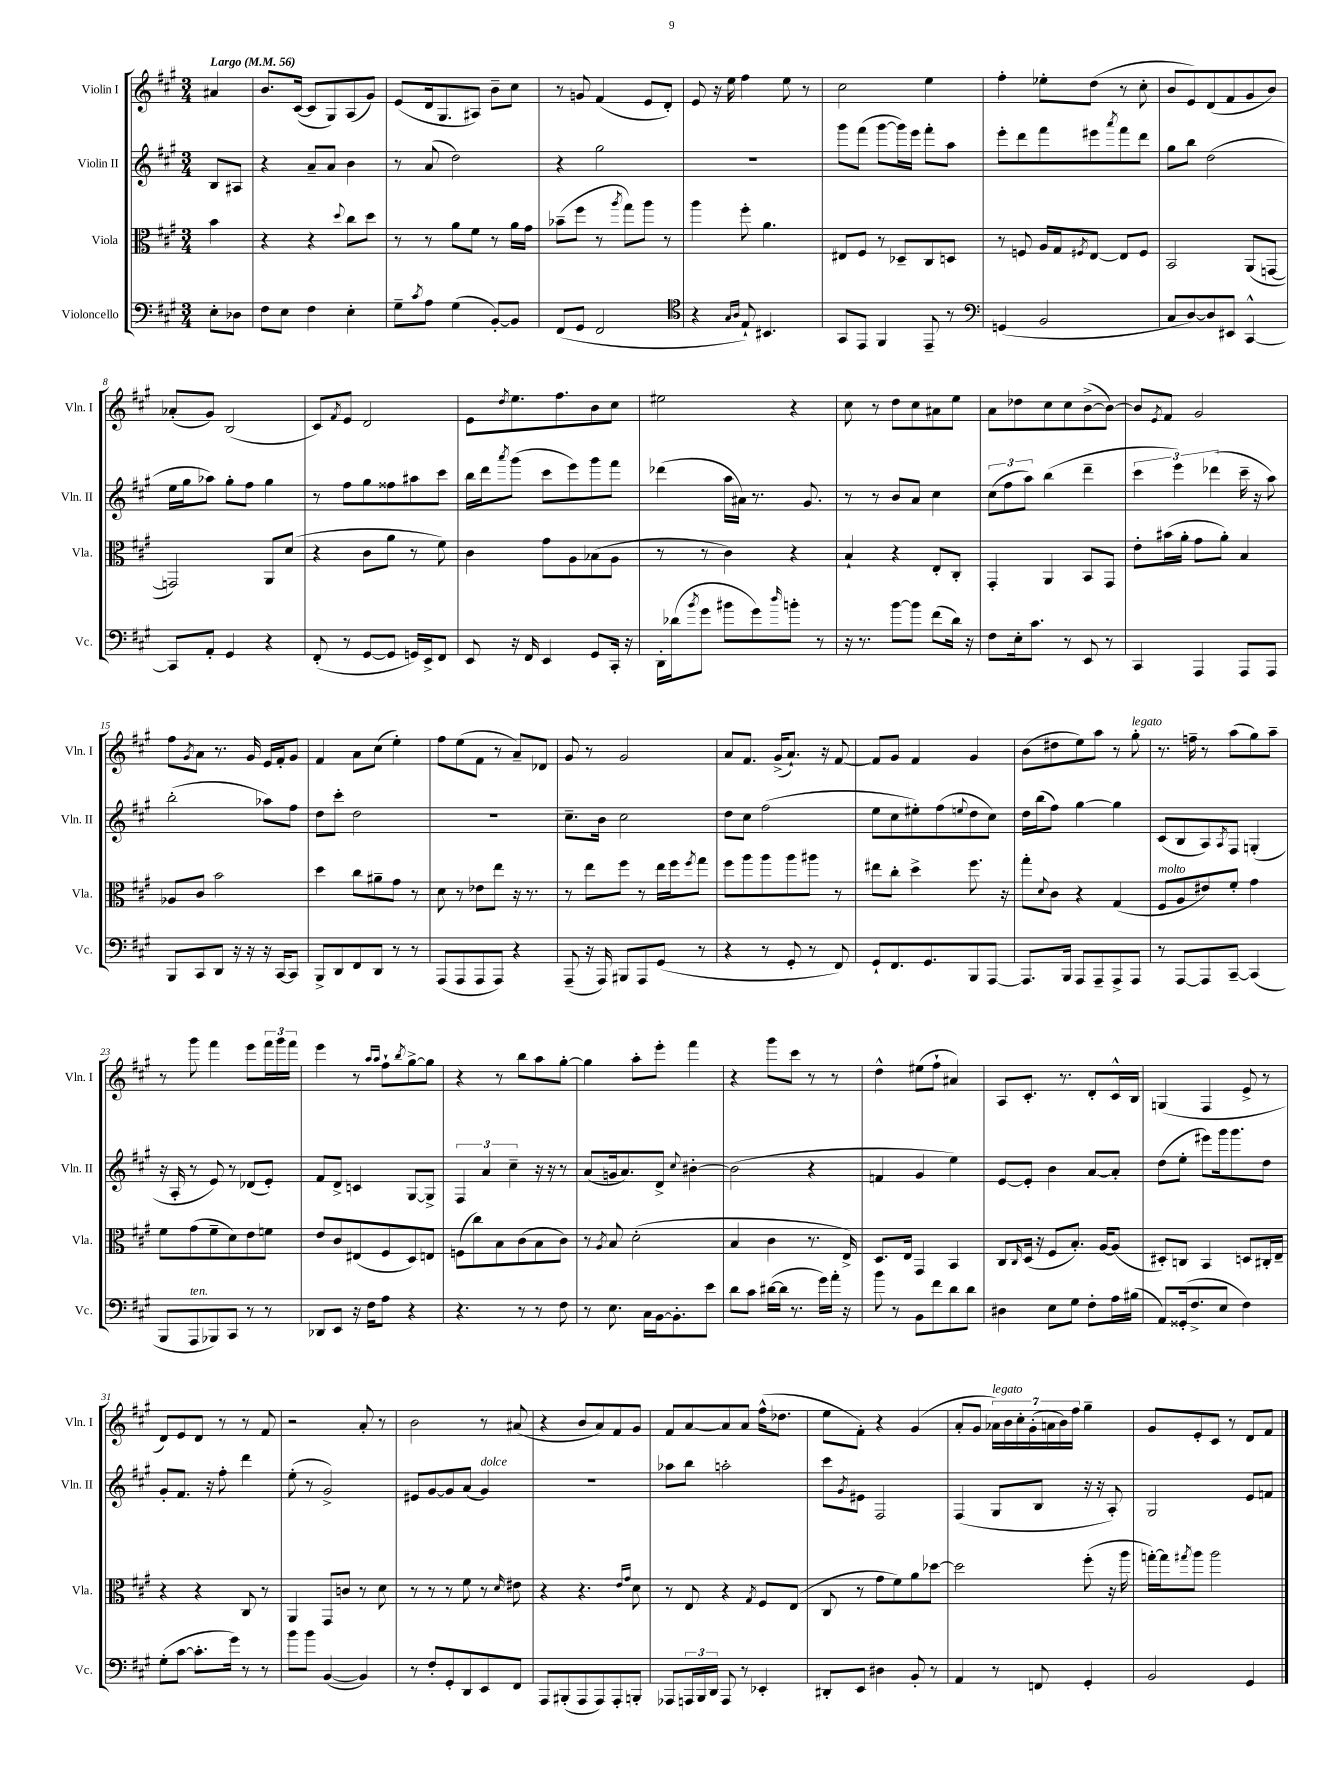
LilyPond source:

<<
\new StaffGroup <<
\new Staff = "s0" \with { instrumentName = "Violin I" shortInstrumentName = "Vln. I" } {
    \clef treble \key a \major \numericTimeSignature \time 3/4 \partial 4 \tempo "Largo" 4 = 56
    ais'4 |
    b'8. cis'16~( cis'8 gis8) a8( gis'8) |
    e'8( d'16 gis8. ais8) b'8-- cis''8 |
    r8 g'8 fis'4( e'8 d'8-.) |
    e'8 r16 e''16 fis''4 e''8 r8 |
    cis''2 e''4 |
    fis''4-. ees''8-. d''8( r8 cis''8-. |
    b'8 e'8) d'8( fis'8 gis'8 b'8) |
    aes'8-.( gis'8) b2( |
    cis'8) \acciaccatura { fis'8 } e'8 d'2 |
    e'8 \acciaccatura { d''8 } e''8. fis''8. b'8 cis''8 |
    eis''2 r4 |
    cis''8 r8 d''8 cis''8 ais'8 e''8 |
    a'8 des''8 cis''8 cis''8 b'8~->( b'8~) |
    b'8 \acciaccatura { e'8 } fis'8 gis'2 |
    fis''8 \acciaccatura { gis'8 } a'8 r8. gis'16 e'16 fis'16-. gis'8 |
    fis'4 a'8 cis''8( e''4-.) |
    fis''8 e''8( fis'8 r8 a'8--) des'8 |
    gis'8 r8 gis'2 |
    a'8 fis'8. gis'16->( a'8.-!) r16 fis'8~ |
    fis'8 gis'8 fis'4 gis'4 |
    b'8( dis''8 e''8) a''8 r8 gis''8-.^\markup { \italic "legato" } |
    r8. f''16-- r8 a''8( gis''8) a''8-- |
    r8 gis'''8 fis'''4 e'''8 \tuplet 3/2 { fis'''16 gis'''16 fis'''16 } |
    e'''4 r8 \grace { a''16 a''16 } fis''8-! \acciaccatura { b''8 } gis''8~-> gis''8 |
    r4 r8 b''8 a''8 gis''8~-. |
    gis''4 a''8-. e'''8-. fis'''4 |
    r4 gis'''8 cis'''8 r8 r8 |
    d''4-^ eis''8( fis''8-! ais'4) |
    a8 cis'8.-. r8. d'8-. cis'16-^ b16 |
    g4( fis4 e'8-> r8 |
    d'8) e'8 d'8 r8 r8 fis'8 |
    r2 a'8-. r8 |
    b'2 r8 ais'8( |
    r4 b'8 a'8) fis'8 gis'8 |
    fis'8 a'8~ a'8 a'8 fis''16-^( des''8. |
    e''8 fis'8-.) r4 gis'4( |
    a'8-. gis'8 \tuplet 7/4 { aes'16^\markup { \italic "legato" }) b'16 cis''16-. gis'16-.( a'16 b'16) fis''16 } gis''4-- |
    gis'8 e'8-. cis'8 r8 d'8 fis'8 \bar "|." |
}
\new Staff = "s1" \with { instrumentName = "Violin II" shortInstrumentName = "Vln. II" } {
    \clef treble \key a \major \numericTimeSignature \time 3/4 \partial 4
    b8 ais8 |
    r4 a'8-- a'8 b'4 |
    r8 a'8( d''2) |
    r4 gis''2 |
    R2. |
    gis'''8 fis'''8( gis'''8~ gis'''16) e'''16 fis'''8-. a''8 |
    e'''8-. d'''8 fis'''8 eis'''8 \acciaccatura { a'''8 } fis'''8 d'''8 |
    gis''8 b''8 d''2( |
    e''16 gis''16 aes''8) gis''8-. fis''8 gis''4 |
    r8 fis''8 gis''8 fisis''8 ais''8 cis'''8 |
    b''16 d'''16 \acciaccatura { a'''8 } gis'''8( cis'''8 e'''8) gis'''8 fis'''8 |
    des'''4( a''16 ais'16) r8. gis'8. |
    r8 r8 b'8 a'8 cis''4 |
    \tuplet 3/2 { cis''8( fis''8 a''8) } b''4( d'''4-- |
    \tuplet 3/2 { cis'''4 e'''4) des'''4( } cis'''16-- r16 a''8) |
    b''2-.( aes''8) fis''8 |
    d''8 cis'''8-. d''2 |
    R2. |
    cis''8.-- b'16 cis''2 |
    d''8 cis''8 fis''2( |
    e''8 cis''8 eis''8-.) fis''8( \appoggiatura { e''8 } d''8 cis''8) |
    d''16 b''16( fis''8) gis''4~ gis''4 |
    cis'8( b8 a8) \acciaccatura { a8 } fis8 g4-.( |
    r16 a16-. r8 e'8) r8 des'8( e'8-.) |
    fis'8 d'8-> c'4 gis8~ gis8-> |
    \tuplet 3/2 { fis4 a'4 cis''4-- } r16 r16 r8 |
    a'8( g'16 a'8.) d'8-> \appoggiatura { cis''8 } bis'4~-. |
    bis'2( r4 |
    f'4 gis'4 e''4) |
    e'8~ e'8-. b'4 a'8~ a'8-. |
    d''8( e''8-. eis'''8) gis'''16 gis'''8. d''8 |
    gis'8-. fis'8. r16 fis''8-. d'''4 |
    e''8-.( r8 gis'2->) |
    eis'8 gis'8~ gis'8 a'8( gis'4^\markup { \italic "dolce" }) |
    R2. |
    aes''8 b''8 a''2-. |
    cis'''8 \acciaccatura { gis'8 } eis'8 fis2 |
    fis4( gis8 b8 r16 r16 a8-.) |
    gis2 e'8 f'8 \bar "|." |
}
\new Staff = "s2" \with { instrumentName = "Viola" shortInstrumentName = "Vla." } {
    \clef alto \key a \major \numericTimeSignature \time 3/4 \partial 4
    b'4 |
    r4 r4 \appoggiatura { d''8 } cis''8 d''8 |
    r8 r8 a'8 fis'8 r8 a'16 gis'16 |
    bes'8--( fis''8 r8 \acciaccatura { a''8 } gis''8) a''8 r8 |
    a''4 fis''8-. a'4. |
    eis8 fis8 r8 des8-- cis8 d8 |
    r8 f8 a16 gis16 \acciaccatura { fis8 } e8~ e8 fis8 |
    b,2 a,8( g,8~ |
    g,2) a,8 d'8( |
    r4 cis'8 a'8 r8 fis'8) |
    cis'4 gis'8 a8 bes8( a8 |
    r8 r8 cis'4) r4 |
    b4-! r4 e8-. cis8-. |
    gis,4-. a,4 b,8 gis,8 |
    e'8-. bis'16( a'16-. gis'8 a'8-.) b4 |
    aes8 cis'8 b'2 |
    d''4 cis''8 ais'8-- gis'8 r8 |
    d'8 r8 ees'8 e''8 r16 r8. |
    r8 e''8 fis''8 r8 e''16 fis''16 \acciaccatura { fis''8 } gis''8 |
    fis''8 a''8 a''8 a''8 ais''8 r8 |
    eis''8 cis''8-. d''4-> fis''8. r16 |
    gis''8-. \appoggiatura { d'8 } cis'8 r4 gis4( |
    fis8^\markup { \italic "molto" } a8 eis'8) fis'8-. gis'4 |
    fis'8 gis'8( fis'8-- d'8) e'8 f'8 |
    e'8 cis'8 eis8( fis8 d8) e8 |
    f8( cis''8) b8 cis'8( b8 cis'8) |
    r8 \acciaccatura { a8 } b8 d'2-.( |
    b4 cis'4 r8. e16->) |
    d8. e16 gis,4 b,4 |
    cis8 \grace { cis16 } d16( r16 fis8 b8.-.) a16~ a8( |
    dis8-.) c8 b,4 d8 cis16-. e16-- |
    r4 r4 cis8 r8 |
    a,4 gis,8 c'8 r8 d'8 |
    r8 r8 r8 fis'8 r8 \grace { d'16 } eis'8 |
    r4 r4. \grace { e'16 gis'16 } d'8 |
    r8 e8 r4 \acciaccatura { gis8 } fis8 e8( |
    cis8 r8 gis'8 fis'8) a'8 des''8~ |
    des''2 fis''8-.( r16 a''16 |
    g''16~-.) g''16 \acciaccatura { gis''8 } a''8 a''2 \bar "|." |
}
\new Staff = "s3" \with { instrumentName = "Violoncello" shortInstrumentName = "Vc." } {
    \clef bass \key a \major \numericTimeSignature \time 3/4 \partial 4
    e8-. des8 |
    fis8 e8 fis4 e4-. |
    gis8-- \acciaccatura { cis'8 } a8 gis4( b,8~-.) b,8 |
    fis,8( gis,8 fis,2 |
    \clef tenor r4 \grace { gis16 a16 } e8-!) bis,4. |
    gis,8 e,8 fis,4 e,8-- r8 |
    \clef bass g,4( b,2 |
    cis8 d8~) d8 eis,8 cis,4~-^ |
    cis,8 a,8-. gis,4 r4 |
    fis,8-.( r8 gis,8~ gis,8 g,16) e,16-> fis,8 |
    e,8 r16 fis,16 e,4 gis,8 cis,16-. r16 |
    d,16-. des'16( \acciaccatura { b'8 } gis'8 bis'8 gis'8) \grace { d''16 } b'8-. r8 |
    r16 r8. b'8~ b'8 fis'8( d'16) r16 |
    fis8 e16-. cis'8. r8 e,8 r8 |
    cis,4 a,,4 a,,8 a,,8 |
    b,,8 cis,8 d,8 r16 r16 r16 cis,16~ cis,8 |
    b,,8-> d,8 fis,8 d,8 r8 r8 |
    a,,8( a,,8 a,,8 a,,8) r4 |
    a,,8--( r16 a,,16) bis,,8 a,,8 gis,8( r8 |
    r4 r8 gis,8-. r8 fis,8) |
    gis,8-! fis,8. gis,8. b,,8 a,,8~ |
    a,,8. b,,16 a,,8 a,,8-- a,,8-> a,,8 |
    r8 a,,8~ a,,8 cis,8~-- cis,4( |
    b,,8 a,,8^\markup { \italic "ten." } bes,,8) cis,8 r8 r8 |
    des,8 e,8 r16 fis16 a8 r4 |
    r4. r8 r8 fis8 |
    r8 e8. cis16 b,16~ b,8.-. e'8 |
    d'8 cis'8 dis'16~( dis'16 r8. gis'16) a'16-. r16 |
    b'8 r8 b,8 fis'8 d'8 d'8 |
    dis4 e8 gis8 fis8-. a16 bis16( |
    a,8) gisis,16-.( fis8.-> e8 fis4) |
    gis8-.( cis'8~ cis'8.-. gis'16) r8 r8 |
    b'8 b'8 b,4~( b,4) |
    r8 fis8-. gis,8-. d,8 e,8 fis,8 |
    a,,8 bis,,8-.( a,,8 a,,8) a,,8-. b,,8-. |
    aes,,8 \tuplet 3/2 { a,,16 b,,16 d,16 } a,,8 r8 ees,4-. |
    dis,8-. e,8 dis4 b,8-. r8 |
    a,4 r8 f,8 gis,4-. |
    b,2 gis,4 \bar "|." |
}
>>
>>
